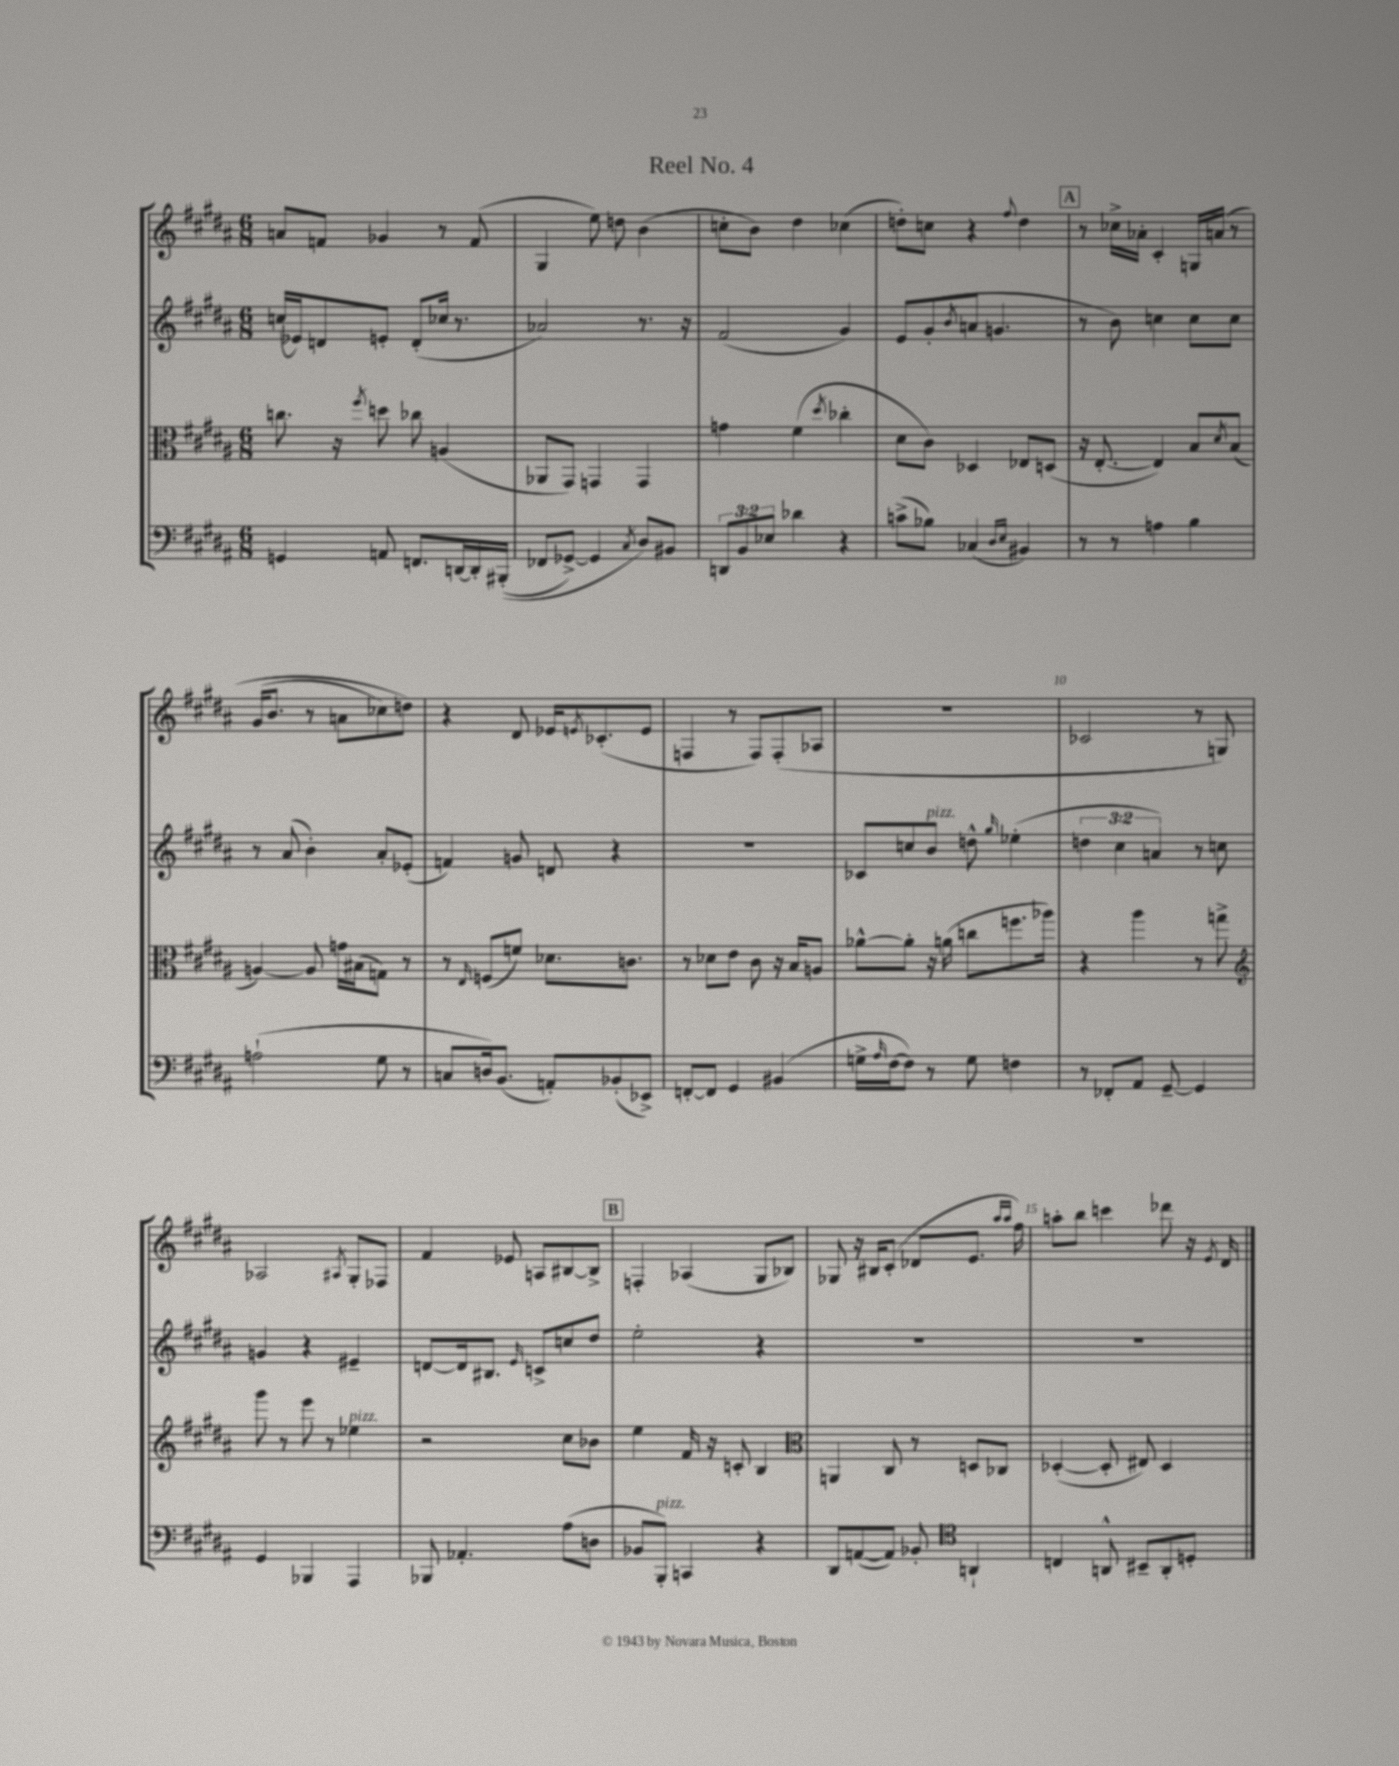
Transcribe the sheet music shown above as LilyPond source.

\header { title = "Reel No. 4" }
<<
\new StaffGroup <<
\new Staff = "s0" {
    \clef treble \key b \major \numericTimeSignature \time 6/8
    a'8 f'8 ges'4 r8 f'8( |
    gis4 e''8) d''8 b'4( |
    c''8-. b'8) dis''4 ces''4( |
    d''8-.) c''8 r4 \appoggiatura { fis''8 } d''4 |
    \mark \markup { \box "A" } r8 ces''16-> aes'16-. cis'4-. g16 a'16\( r8 |
    gis'16( b'8. r8 a'8 ces''8) d''8\) |
    r4 dis'8 ees'16 \acciaccatura { e'8 } ces'8.-.( e'8 |
    f4 r8 f8) f8-.( aes8 |
    R2. |
    ces'2 r8 g8) |
    aes2 \acciaccatura { ais8 } gis8-. fes8 |
    fis'4 ees'8 a8 bis8~ bis8-> |
    \mark \markup { \box "B" } f4-. aes4( gis8 bes8) |
    ges8 r16 bis16 cis'8-.( des'8 e'8. \grace { ais''16 ais''16 } fis''16) |
    a''8-. b''8 c'''4 des'''8 r16 \acciaccatura { e'8 } dis'16 \bar "|." |
}
\new Staff = "s1" {
    \clef treble \key b \major \numericTimeSignature \time 6/8 \override Staff.TupletNumber.text = #tuplet-number::calc-fraction-text
    c''16( ees'16) d'8 e'8-. d'8-.( ces''16 r8. |
    aes'2) r8. r16 |
    fis'2( gis'4) |
    e'8 gis'8-.( \acciaccatura { b'8 } a'8 g'4. |
    \mark \markup { \box "A" } r8 b'8) c''4 c''8 c''8 |
    r8 ais'8( b'4-.) ais'8-. ees'8-.( |
    f'4) g'8 d'8 r4 |
    R2. |
    ces'8 c''8 b'8^\markup { \italic "pizz." } d''8-^ \grace { gis''16 } ees''4-.( |
    \tuplet 3/2 { d''4 cis''4 a'4) } r8 c''8 |
    g'4 r4 eis'4-- |
    d'8~ d'16 bis8. \grace { e'16 } c'8-> c''8 dis''8 |
    \mark \markup { \box "B" } e''2-. r4 |
    R2. |
    R2. \bar "|." |
}
\new Staff = "s2" {
    \clef alto \key b \major \numericTimeSignature \time 6/8
    c''8. r16 \acciaccatura { fis''8 } d''8 ces''8 a4( |
    aes,8 gis,8) g,4 g,4 |
    g'4 fis'4( \acciaccatura { dis''8 } ces''4-. |
    dis'8 cis'8) des4 ees8 d8( |
    \mark \markup { \box "A" } r16 e8.~-. e4) b8 \acciaccatura { dis'8 } b8( |
    a4~) a8 g'16 bis16( g8) r8 |
    r8 \grace { e16 } f8( f'8) des'8. c'8. |
    r8 des'8 e'8 cis'8 r16 b16 a8 |
    aes'8~-^ aes'8-. r16 a'16( c''8 f''8. aes''16) |
    r4 ais''4 r8 g''8-> |
    \clef treble gis'''8 r8 e'''8 r8 ees''4^\markup { \italic "pizz." } |
    r2 cis''8 bes'8 |
    \mark \markup { \box "B" } e''4 fis'16 r16 c'8-. b4 |
    \clef alto a,4 cis8 r8 d8 ces8 |
    des4~-.( des8-. eis8) des4 \bar "|." |
}
\new Staff = "s3" {
    \clef bass \key b \major \numericTimeSignature \time 6/8 \override Staff.TupletNumber.text = #tuplet-number::calc-fraction-text
    g,4 a,8 f,8. d,16~ d,16-. bis,,16-.(\( |
    fes,8 ges,8~->) ges,4 \acciaccatura { cis8 } dis8\) bis,8 |
    \tuplet 3/2 { d,8 b,8 ees8 } des'4 r4 |
    c'8->( bes8) ces4( \grace { dis16 e16 } bis,4) |
    \mark \markup { \box "A" } r8 r8 a4 b4 |
    a2-!( gis8 r8 |
    c8 d16) b,8.( a,8-.) bes,8-.( ees,8->) |
    f,8~-. f,8 gis,4 bis,4( |
    g16-> \grace { ais16 } fis16~ fis8) r8 g8 f4 |
    r8 fes,8-. ais,8 gis,8~-- gis,4 |
    gis,4 bes,,4 ais,,4 |
    bes,,8 aes,4.-. ais8( d8 |
    \mark \markup { \box "B" } bes,8 b,,8-.^\markup { \italic "pizz." }) c,4 r4 |
    dis,8 a,8~( a,8) bes,8-. \clef tenor a,4-! |
    c4 a,8-^ bis,8-- a,8-. d8-. \bar "|." |
}
>>
>>
\layout { \context { \Score \override BarNumber.break-visibility = ##(#f #t #t) barNumberVisibility = #(every-nth-bar-number-visible 5) } }
